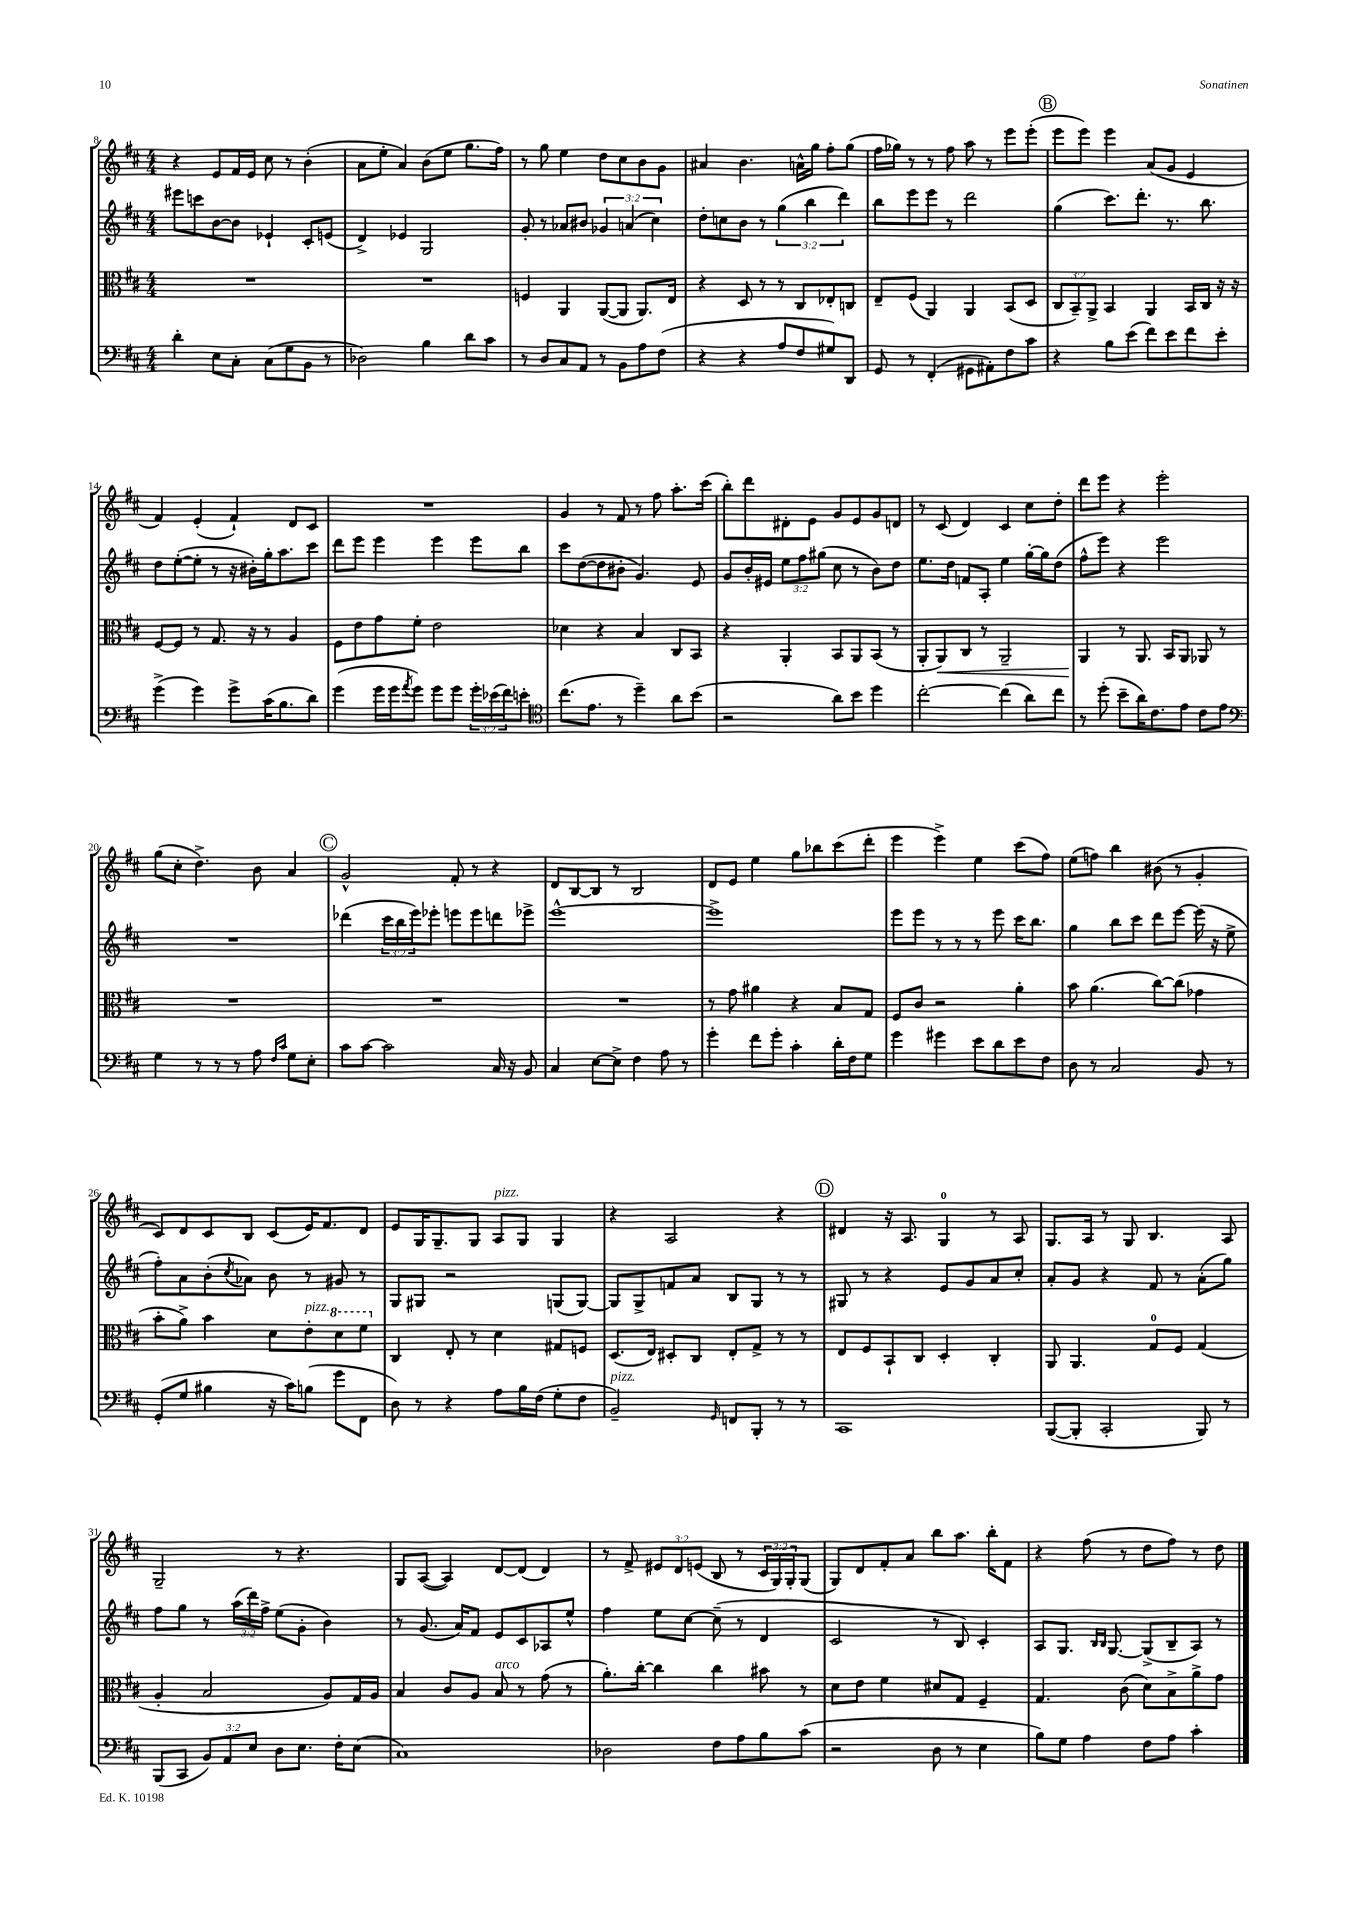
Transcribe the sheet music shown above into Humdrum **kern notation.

**kern	**kern	**dynam	**kern	**kern
*part4	*part3	*part3	*part2	*part1
*staff4	*staff3	*staff3	*staff2	*staff1
*clefF4	*clefC3	*	*clefG2	*clefG2
*k[f#c#]	*k[f#c#]	*	*k[f#c#]	*k[f#c#]
*M4/4	*M4/4	*	*M4/4	*M4/4
=8	=8	=8	=8	=8
4d'\	1r	.	8eee#X\L	4r
.	.	.	8cccn\	.
8E\L	.	.	[8b\	8e/L
8C#'\J	.	.	8b\J]	16f#/L
.	.	.	.	16e/JJ
(8C#\L	.	.	4e-X`/	8cc#\
8G\	.	.	.	8r
8BB\J	.	.	8c#'/L	(4b'\
8r	.	.	(8en/J	.
=9	=9	=9	=9	=9
2D-X\)	1r	.	4d^/)	8a\L
.	.	.	.	8ee'\J
.	.	.	4e-X/	4a/)
4B\	.	.	2G/	(8b\L
.	.	.	.	8ee\J
8d\L	.	.	.	8.gg\L
8c#\J	.	.	.	.
.	.	.	.	16ff#\Jk)
=10	=10	=10	=10	=10
8r	4Fn/	.	8g'/	8r
8D/L	.	.	8r	8gg\
8C#/	4AA/	.	8a-X/L	4ee\
8AA/J	.	.	8b#X/J	.
8r	([8AA/L	.	6g-X/	8dd\L
8BB\L	8AA/J]	.	.	8cc#\
.	.	.	(6an/	.
8A\	8.AA/L)	.	.	8b\
.	.	.	6cc#\)	.
(8F#\J	.	.	.	8g\J
.	16E/Jk	.	.	.
=11	=11	=11	=11	=11
4r	4r	.	8dd'\L	4a#X/
.	.	.	8ccn\	.
4r	8D/	.	8b\J	4.b\
.	8r	.	8r	.
8A/L	8r	.	(6gg\	.
8F#/	8C#/L	.	.	16an^^\LL
.	.	.	6bb\	.
.	.	.	.	16gg\JJ
8G#X/)	8E-X'/	.	.	8ff#'\L
.	.	.	6ddd\)	.
8DD/J	8Cn/J	.	.	(8gg\J
=12	=12	=12	=12	=12
8GG/	8E~/L	.	8bb\L	16ff#\LL
.	.	.	.	16gg-X\JJ)
8r	(8F#/J	.	8eee\	8r
(4FF#'/	4AA/)	.	8eee\J	8r
.	.	.	8r	8ff#\
8GG#X\L	4AA/	.	2ddd\	8aa\
8AA#X'\)	.	.	.	8r
8F#\	(8BB/L	.	.	8eee\L
8c#\J	8D/J	.	.	(8eee'\J
!!LO:REH:place=s1:t=B
=13	=13	=13	=13	=13
4r	12C#/L	.	(4gg\	8eee\L
.	12BB~/)	.	.	.
.	.	.	.	8eee\J)
.	12AA^/J	.	.	.
8B\L	4BB/	.	8.ccc#\L)	4eee\
(8e\J	.	.	.	.
.	.	.	8.ddd'\J	.
8f#\L)	4AA/	.	.	(8a/L
8e\	.	.	8.r	8g/J
8f#\	16BB/LL	.	.	4e/
.	16C#/JJ	.	8.bb\	.
8e'\J	16r	.	.	.
.	16r	.	.	.
!!LO:LB:g=z
=14	=14	=14	=14	=14
(4g^\	[8F#/L	.	8dd\L	4f#/)
.	8F#/J]	.	([8ee'\	.
4g\)	8r	.	8ee'\J]	(4e'/
.	8.G/	.	8r	.
8g^\L	.	.	16r	4f#`/)
.	16r	.	16b#X'\LL)	.
(16c#\K	8r	.	16gg'\J	.
8.B\	.	.	8.aa\	.
.	4A/	.	.	8d/L
8d\J)	.	.	8ccc#\J	8c#/J
=15	=15	=15	=15	=15
(4g\	8F#\L	.	8ddd\L	1r
.	8e\	.	8eee\J	.
16g\LL	8g\	.	4eee\	.
16g\J	.	.	.	.
8qa/	.	.	.	.
8g\J)	8f#'\J	.	.	.
8g\L	2e\	.	4eee\	.
8g\J	.	.	.	.
24g'\LL	.	.	8eee\L	.
(24e-X\	.	.	.	.
24f#\J)	.	.	.	.
8en'\J	.	.	8bb\J	.
=16	=16	=16	=16	=16
*clefC4	*	*	*	*
(8.cc#\L	4d-X\	.	8ccc#\L	4g/
.	.	.	([8dd\	.
8.e\J	.	.	.	.
.	4r	.	8dd\]	8r
8r	.	.	8b#X'\J	8f#/
4dd~\)	4B/	.	4.g/)	8r
.	.	.	.	8ff#\
8a\L	8C#/L	.	.	8.aa'\L
(8b\J	8BB/J	.	8e/	.
.	.	.	.	(16ccc#\Jk
=17	=17	=17	=17	=17
2r	4r	.	8g/L	8bb'\L)
.	.	.	16b'/L	8ddd\
.	.	.	16e#X/JJ	.
.	4AA'/	.	12ee\L	8d#X'\
.	.	.	12ff#\	.
.	.	.	.	8e\J
.	.	.	(12gg#X\J	.
8a\L)	8BB/L	.	8cc#\	8g/L
8b\J	8AA/	.	8r	8e/
4dd\	(8BB/J	.	8b\L)	8g/
.	8r	.	8dd\J	8dn/J
=18	=18	=18	=18	=18
[2cc#'\	8AA'/L	.	8.ee\L	8r
!	!	!LO:HP:b	!	!
.	8AA/)	<	.	(8c#/
.	.	.	16dd\Jk	.
.	8C#/J	.	8fn/L	4d/)
.	8r	.	8A'/J	.
(4cc#\]	2AA~/	.	4ee\	4c#/
8a\L)	.	.	[16gg'\LL	8cc#\L
.	.	.	16gg\J]	.
8cc#\J	.	.	(8dd\J	8dd'\J
=19	=19	=19	=19	=19
8r	4AA/	.	8ff#^^\L	8ddd\L
(8dd'\	.	.	8eee\J)	8eee\J
8b~\L	8r	[	4r	4r
16a\K)	8.AA/	.	.	.
8.c#\	.	.	.	.
.	.	.	2eee\	2eee'\
.	16BB/KL	.	.	.
8e\J	8AA/J	.	.	.
8c#\L	8AA-X/	.	.	.
8e\J	8r	.	.	.
!!LO:LB:g=z
=20	=20	=20	=20	=20
*clefF4	*	*	*	*
4G\	1r	.	1r	(8gg\L
.	.	.	.	8cc#'\J
8r	.	.	.	4.dd^\)
8r	.	.	.	.
8r	.	.	.	.
8A\	.	.	.	8b\
16qqF#/LL	.	.	.	.
16qqc#/JJ	.	.	.	.
8G\L	.	.	.	4a/
8E'\J	.	.	.	.
!!LO:REH:place=s1:t=C
=21	=21	=21	=21	=21
8c#\L	1r	.	(4ddd-X\	2g^^/
[8c#\J	.	.	.	.
2c#\]	.	.	24ccc#\LL	.
.	.	.	24bb\	.
.	.	.	24eee\J)	.
.	.	.	8eee-X'\J	.
.	.	.	8eeen\L	8f#'/
.	.	.	8eee\	8r
16C#/	.	.	8dddn\	4r
16r	.	.	.	.
8BB/	.	.	8eee-X^\J	.
=22	=22	=22	=22	=22
4C#/	1r	.	[1eee^^	8d/L
.	.	.	.	[8B/
[8E\L	.	.	.	8B/J]
8E^\J]	.	.	.	8r
4F#\	.	.	.	2B/
8A\	.	.	.	.
8r	.	.	.	.
=23	=23	=23	=23	=23
4g'\	8r	.	1eee^]	8d/L
.	8g\	.	.	8e/J
8f#\L	4a#X\	.	.	4ee\
8g'\J	.	.	.	.
4c#'\	4r	.	.	8gg\L
.	.	.	.	8bb-X\
16d'\LL	8B/L	.	.	(8ccc#\
16F#\J	.	.	.	.
8G\J	8G/J	.	.	8ddd'\J
=24	=24	=24	=24	=24
4g\	8F#/L	.	8eee\L	4eee\
.	8c#/J	.	8eee\J	.
4g#X\	2r	.	8r	4eee^\)
.	.	.	8r	.
8e\L	.	.	8r	4ee\
8d\	.	.	8eee\	.
8e\	4a'\	.	16ccc#\KL	(8ccc#\L
.	.	.	8.bb\J	.
8F#\J	.	.	.	8ff#\J)
=25	=25	=25	=25	=25
8D\	8b\	.	4gg\	(8ee\L
8r	(4.a\	.	.	8ffn\J)
2C#/	.	.	8bb\L	4bb\
.	.	.	8ccc#\J	.
.	[8cc#\L)	.	8ddd\L	(8b#X\
.	(8cc#\J]	.	[8eee\J	8r
8BB/	4g-X\	.	(16eee\]	4g'/
.	.	.	16r	.
8r	.	.	8ee^\	.
!!LO:LB:g=z
=26	=26	=26	=26	=26
(8GG'/L	8b'\L	.	8ff#'\L)	8c#/L)
8G/J	8a^\J)	.	8a\	8d/
4B#X\	4b\	.	(8b'\	8c#/
.	.	.	8qcc#/	.
.	.	.	8a-X\J)	8B/J
16r	8d\L	.	8b\	(8c#/L
16c#\KL)	.	.	.	.
!	!LO:TX:a:i:t=pizz.	!	!	!
(8Bn\J	8e'\	.	8r	16e/K)
.	.	.	.	8.f#/
*	*8va	*	*	*
8g\L	8dd\	.	8g#X/	.
8FF#\J	8ff#\J	.	8r	8d/J
=27	=27	=27	=27	=27
*	*X8va	*	*	*
8D\)	4C#/	.	8G/L	8e/L
8r	.	.	8G#X/J	16G/K
.	.	.	.	8.G~/
4r	8E'/	.	2r	.
.	8r	.	.	8G/J
!	!	!	!	!LO:TX:a:i:t=pizz.
8A\L	4d\	.	.	8A/L
16B\L	.	.	.	8G/J
(16F#\JJ	.	.	.	.
8G'\L	8G#X/L	.	(8Gn/L	4G/
8F#\J	8Fn/J	.	[8G/J)	.
=28	=28	=28	=28	=28
!LO:TX:a:i:t=pizz.	!	!	!	!
2BB~/)	(8.D/L	.	8G/L]	4r
.	.	.	8G^/	.
.	16E/Jk)	.	.	.
.	8D#X'/L	.	8fn/	2A/
.	8C#/J	.	8a/J	.
16qqGG/	.	.	.	.
8FFn/L	8E'/L	.	8B/L	.
8BBB'/J	8G^/J	.	8G/J	.
8r	8r	.	8r	4r
8r	8r	.	8r	.
!!LO:REH:place=s1:t=D
=29	=29	=29	=29	=29
1CC#	8E/L	.	8G#X/	4d#X/
.	8F#/	.	8r	.
.	8BB`/	.	4r	16r
.	.	.	.	8.A/
.	8C#/J	.	.	.
.	4D'/	.	8e/L	4G/
.	.	.	8g/	.
.	4C#'/	.	8a/	8r
.	.	.	8cc#'/J	8A/
=30	=30	=30	=30	=30
([8BBB/L	8AA/	.	8a'/L	8.G/L
8BBB'/J]	4.AA/	.	8g/J	.
.	.	.	.	16A/Jk
2CC#'/	.	.	4r	8r
.	.	.	.	8G/
.	8G/L	.	8f#/	4.B/
.	8F#/J	.	8r	.
8BBB/)	(4G/	.	(8a'\L	.
8r	.	.	8gg\J)	8A/
!!LO:LB:g=z
=31	=31	=31	=31	=31
(8BBB/L	4A'/	.	8ff#\L	2G~/
8CC#/J	.	.	8gg\J	.
12BB/L)	2B/	.	8r	.
12AA/	.	.	.	.
.	.	.	(24aa\LL	.
12E/J	.	.	24ddd\)	.
.	.	.	24ff#^\JJ	.
8D\L	.	.	(8ee\L	8r
8.E\J	.	.	8g'\J	4.r
.	8A/L)	.	4b\)	.
16F#'\KL	.	.	.	.
(8E\J	16G/L	.	.	.
.	16A/JJ	.	.	.
=32	=32	=32	=32	=32
1C#)	4B/	.	8r	8G/L
.	.	.	(8.g/	([8A/J
.	8c#/L	.	.	4A/])
.	.	.	16a/KL)	.
.	8A/J	.	8f#/J	.
!	!LO:TX:a:i:t=arco	!	!	!
.	8B/	.	8e/L	[8d/L
.	8r	.	8c#/	(8d/J]
.	(8g\	.	8A-X/	4d/)
.	8r	.	8ee^^/J	.
=33	=33	=33	=33	=33
2D-X\	8.a'\L)	.	4ff#\	8r
.	.	.	.	8f#^/
.	[16cc#'\Jk	.	.	.
.	4cc#\]	.	8ee\L	12e#X/L
.	.	.	.	12d/
.	.	.	[8cc#\J	.
.	.	.	.	(12en/J
8F#\L	4cc#\	.	(8cc#~\]	8B/
8A\	.	.	8r	8r
8B\	8b#X\	.	4d/	24c#/LL
.	.	.	.	24G/)
.	.	.	.	24G'/J
(8c#\J	8r	.	.	(8G/J
=34	=34	=34	=34	=34
2r	8d\L	.	2c#/	8G/L)
.	8e\J	.	.	8d/
.	4f#\	.	.	8f#'/
.	.	.	.	8a/J
8D\	8d#X/L	.	8r	8bb\L
8r	8G/J	.	8B/)	8.aa\J
4E\	4F#~/	.	4c#'/	.
.	.	.	.	16bb'\KL
.	.	.	.	8f#\J
=35	=35	=35	=35	=35
8B\L)	4.G/	.	8A/L	4r
8G\J	.	.	8.G/J	.
4A\	.	.	.	(8ff#\
.	.	.	16qqB/LL	.
.	.	.	16qqB/JJ	.
.	.	.	[8.G/	.
.	(8c#\	.	.	8r
8F#\L	8d\L)	.	(8G^/L]	8dd\L
8A\J	8B^\	.	8B~/	8ff#\J)
4c#'\	8a^\	.	8A/J)	8r
.	8g\J	.	8r	8dd\
==	==	==	==	==
*-	*-	*-	*-	*-
